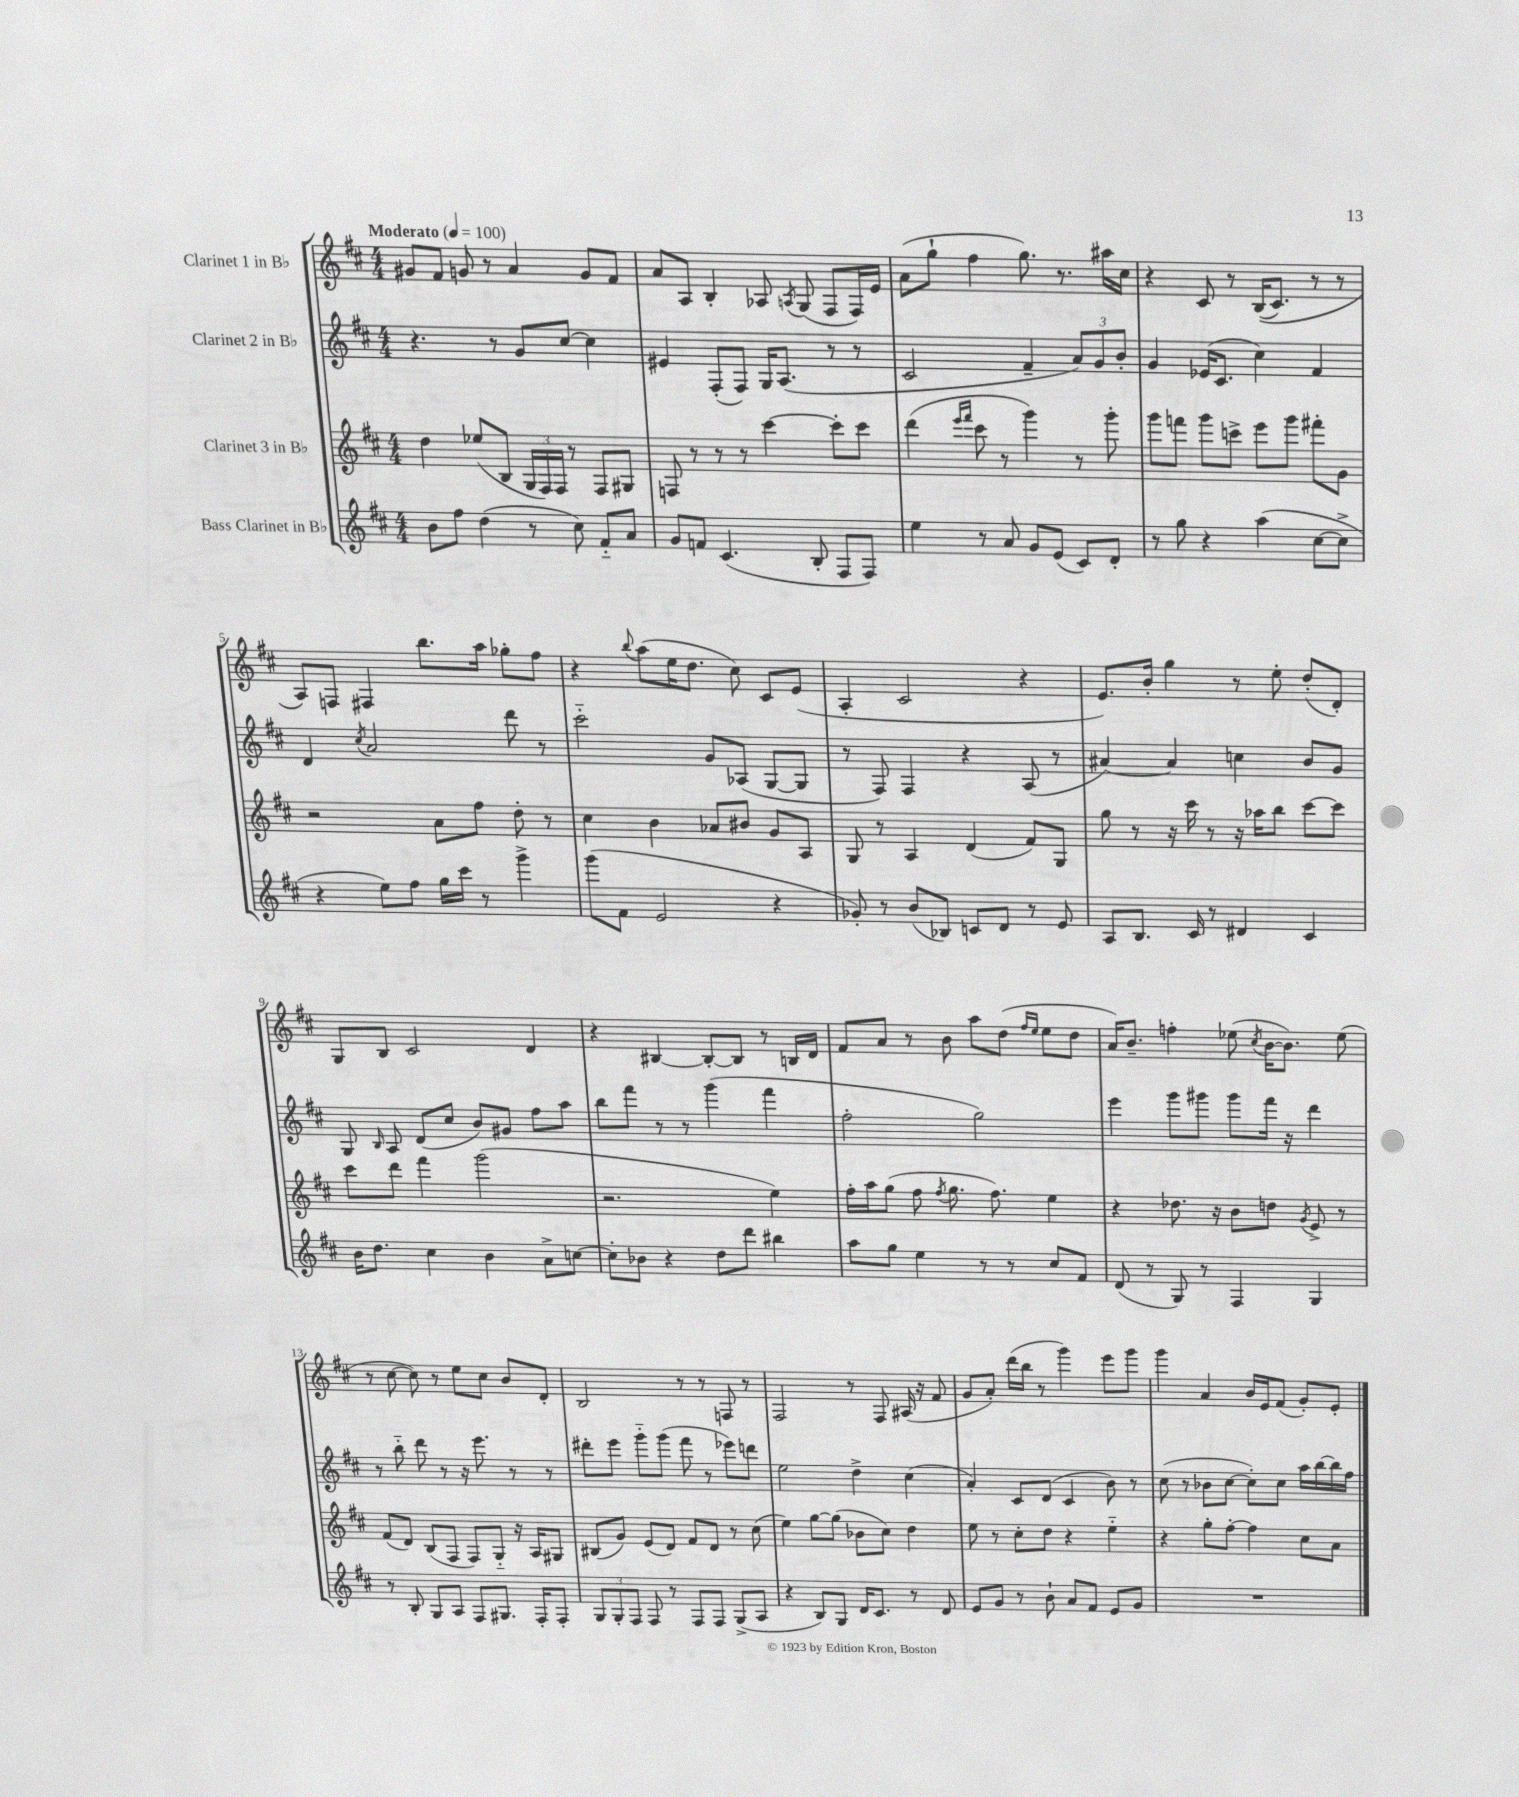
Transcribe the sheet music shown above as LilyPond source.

<<
\new StaffGroup <<
\new Staff = "s0" \with { instrumentName = "Clarinet 1 in Bb" } {
    \clef treble \key d \major \numericTimeSignature \time 4/4 \tempo "Moderato" 4 = 100
    \autoBeamOff gis'8[ fis'8] g'8 r8 a'4 g'8[ fis'8] |
    a'8[ a8] b4-. aes8 \acciaccatura { a8 } g8( fis8[ fis16) e'16] |
    a'8[( g''8]-! fis''4 g''8.) r8. ais''16[ cis''16] |
    r4 cis'8 r8 b16[(\( cis'8.]) r8 r8 |
    a8[\) f8] fis4 b''8.[ a''16] ges''8[-. fis''8] |
    r4 \appoggiatura { b''8 } a''8[( e''16 d''8.] cis''8) cis'8[ e'8]( |
    a4-. cis'2 r4 |
    e'8.[) b'16]-. g''4 r8 e''8-. d''8[-.( d'8]-.) |
    g8[ b8] cis'2 d'4 |
    r4 bis4~ bis8[~-. bis8] r8 b16[ d'16] |
    fis'8[ a'8] r8 b'8 a''8[ d''8]( \grace { fis''16[ e''16] } e''8[ d''8] |
    a'16[) b'8.]-- f''4-. ees''8( \acciaccatura { cis''8 } b'16[~ b'8.]) ees''8( |
    r8 cis''8~ cis''8) r8 e''8[ cis''8] b'8[ d'8]-. |
    b2 r8 r8 f8 r8 |
    fis2 r8 fis8 ais16( r16 fis'8 |
    g'8[ a'8]-.) d'''16[( b''16] r8 g'''4) e'''8[ g'''8] |
    g'''4 a'4 b'16[ e'16 fis'8]( g'8[-.) e'8]-. \bar "|." |
}
\new Staff = "s1" \with { instrumentName = "Clarinet 2 in Bb" } {
    \clef treble \key d \major \numericTimeSignature \time 4/4
    \autoBeamOff r4. r8 g'8[ cis''8]~ cis''4 |
    eis'4 fis8[-.( fis8]) g16[ a8.]( r8 r8 |
    cis'2 fis'4-- \tuplet 3/2 { a'8[) g'8 b'8]-. } |
    g'4 ees'16[( cis'8.] cis''4) fis'4 |
    d'4 \acciaccatura { cis''8 } a'2 d'''8 r8 |
    cis'''2-_ g'8[ aes8]( g8[~ g8] |
    r8 fis8) fis4 r4 a8( r8 |
    ais'4~) ais'4 c''4 b'8[ g'8] |
    g8 \grace { b16 } a8 d'8[( cis''8] b'8[) gis'8] fis''8[ a''8] |
    b''8[ fis'''8] r8 r8 g'''4( fis'''4 |
    fis''2-. g''2) |
    e'''4 g'''8[ gis'''8] gis'''8[ fis'''16] r16 d'''4 |
    r8 b''8-_ d'''8 r8 r16 e'''8. r8 r8 |
    dis'''8[-. e'''8] g'''8[-_ g'''8]( fis'''8 r8 ees'''8[) d'''8] |
    e''2 d''4-> cis''4( |
    a'4-.) cis'8[ d'8]( cis'4 b'8) r8 |
    cis''8( r8 bes'8[ cis''8]~ cis''8[-.) cis''8] a''16[ b''16~ b''16 fis''16] \bar "|." |
}
\new Staff = "s2" \with { instrumentName = "Clarinet 3 in Bb" } {
    \clef treble \key d \major \numericTimeSignature \time 4/4
    \autoBeamOff d''4 ees''8[( b8] \tuplet 3/2 { g16[ fis16) fis16] } r8 fis8[ gis8] |
    f8 r8 r8 r8 cis'''4~ cis'''8[-. cis'''8] |
    d'''4( \grace { e'''16[ fis'''16] } cis'''8 r8 g'''4) r8 g'''8-. |
    g'''8[ f'''8] g'''8[ c'''8]-> e'''8[ g'''8] fis'''8[-. g'8] |
    r2 a'8[ fis''8] d''8-. r8 |
    cis''4 b'4 aes'8[ bis'8] g'8[ a8] |
    g8 r8 a4 d'4( fis'8[) g8] |
    g''8 r8 r16 cis'''16 r8 r16 aes''16[ b''8] cis'''8[~ cis'''8] |
    cis'''8[ d'''8] fis'''4 g'''2( |
    r2. e''4) |
    fis''16[-. a''16 g''8]( fis''8 \acciaccatura { fis''8 } g''8. fis''8.) e''4 |
    r4 des''8. r16 b'8[ d''8] \acciaccatura { g'8 } e'8-> r8 |
    fis'8[( d'8]) b8[( fis8] fis8[) g8]-_ r16 a16[ gis8] |
    bis8[( g'8]) e'8[( d'8]) fis'8[ d'8] r8 cis''8( |
    e''4) g''8[~ g''8]( bes'8[ cis''8]) d''4 |
    e''8 r8 cis''8[-. d''8] r4 e''4-_ |
    r4 g''8[-. fis''8]~-. fis''4 cis''8[ a'8] \bar "|." |
}
\new Staff = "s3" \with { instrumentName = "Bass Clarinet in Bb" } {
    \clef treble \key d \major \numericTimeSignature \time 4/4
    \autoBeamOff b'8[ fis''8] d''4( r8 cis''8) fis'8[-_ a'8] |
    g'8[ f'8] cis'4.( b8-. fis8[ fis8]) |
    e''4 r8 a'8 g'8[ e'8]( cis'8[) d'8]-. |
    r8 g''8 r4 a''4( cis''8[~ cis''8]-> |
    r4 e''8[) fis''8] g''16[ cis'''16] r8 g'''4-> |
    g'''8[( fis'8] e'2 r4 |
    ges'8-.) r8 b'8[( bes8]) c'8[ d'8] r8 e'8 |
    a8[ b8.] cis'16 r8 dis'4 cis'4 |
    b'16[ d''8.] cis''4 b'4 a'8[-> c''8]~ |
    c''8[-. bes'8] r4 d''8[ d'''8] bis''4 |
    a''8[ g''8] e''4 r8 r8 cis''8[ fis'8] |
    d'8( r8 g8) r8 fis4 g4 |
    r8 b8-. g8[ a8] fis8[ gis8.] fis16[-. fis8]-. |
    \tuplet 3/2 { g8[ g8-. fis8] } fis8 r8 fis8[ fis8] g8[->( a8] |
    r4 b8[) g8] d'16[ cis'8.] r8 d'8 |
    e'8[ g'8] r8 b'8-! a'8[ fis'8] e'8[ g'8] |
    R1 \bar "|." |
}
>>
>>
